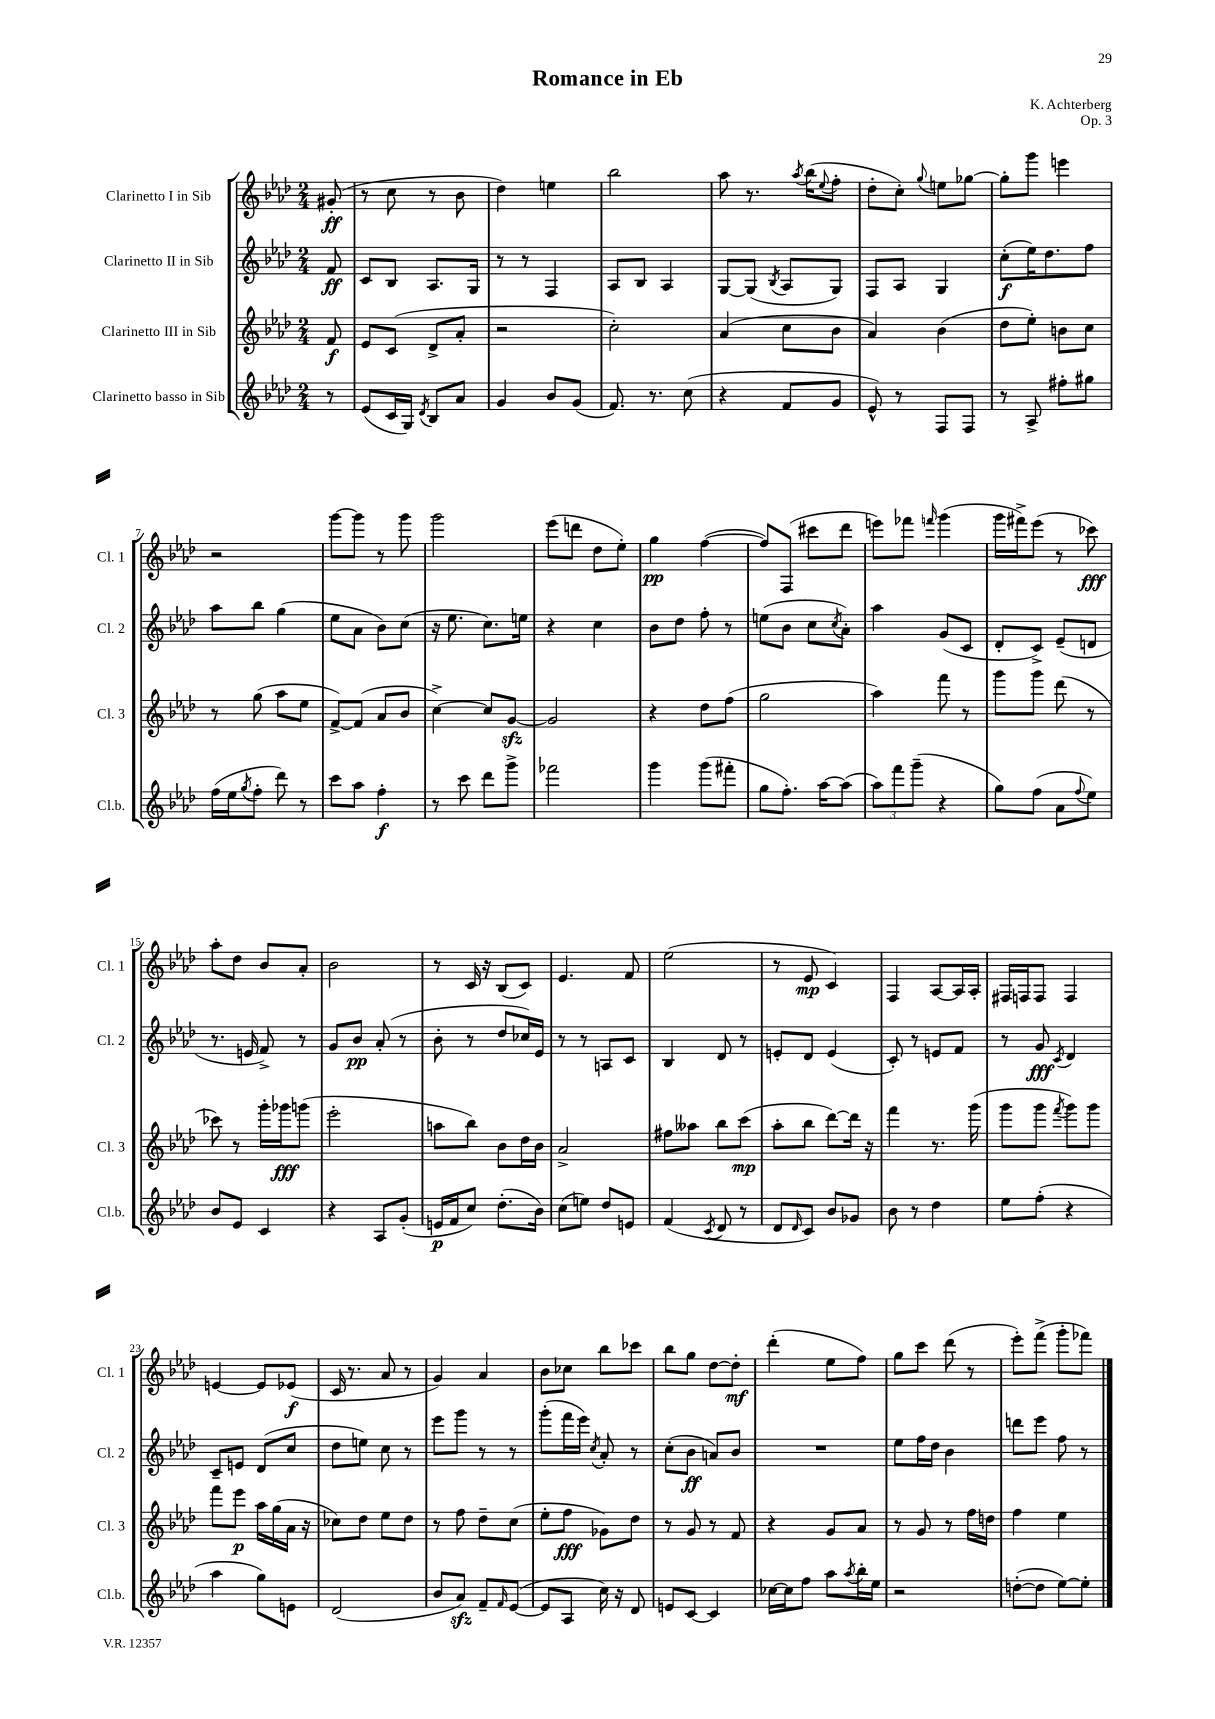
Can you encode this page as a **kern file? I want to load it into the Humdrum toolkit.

**kern	**dynam	**kern	**dynam	**kern	**dynam	**kern	**dynam
*part4	*part4	*part3	*part3	*part2	*part2	*part1	*part1
*staff4	*staff4	*staff3	*staff3	*staff2	*staff2	*staff1	*staff1
*I"Clarinetto basso in Sib	*	*I"Clarinetto III in Sib	*	*I"Clarinetto II in Sib	*	*I"Clarinetto I in Sib	*
*I'Cl.b.	*	*I'Cl. 3	*	*I'Cl. 2	*	*I'Cl. 1	*
*clefG2	*	*clefG2	*	*clefG2	*	*clefG2	*
*k[b-e-a-d-]	*	*k[b-e-a-d-]	*	*k[b-e-a-d-]	*	*k[b-e-a-d-]	*
*M2/4	*	*M2/4	*	*M2/4	*	*M2/4	*
=	=	=	=	=	=	=	=
8r	.	8f/	f	8f/	ff	(8g#X'/	ff
=1	=1	=1	=1	=1	=1	=1	=1
(8e-/L	.	8e-/L	.	8c/L	.	8r	.
16c/L	.	(8c/J	.	8B-/J	.	8cc\	.
16G/JJ)	.	.	.	.	.	.	.
8qd-/	.	.	.	.	.	.	.
8B-/L	.	8d-^/L	.	8.A-/L	.	8r	.
8a-/J	.	8a-'/J	.	.	.	8b-\	.
.	.	.	.	16G/Jk	.	.	.
=2	=2	=2	=2	=2	=2	=2	=2
4g/	.	2r	.	8r	.	4dd-\)	.
.	.	.	.	8r	.	.	.
8b-/L	.	.	.	4F/	.	4een\	.
(8g/J	.	.	.	.	.	.	.
=3	=3	=3	=3	=3	=3	=3	=3
8.f/)	.	2cc'\)	.	8A-/L	.	2bb-\	.
.	.	.	.	8B-/J	.	.	.
8.r	.	.	.	.	.	.	.
.	.	.	.	4A-/	.	.	.
(8cc\	.	.	.	.	.	.	.
=4	=4	=4	=4	=4	=4	=4	=4
4r	.	(4a-/	.	[8G/L	.	8aa-\	.
.	.	.	.	(8G/J]	.	8.r	.
.	.	.	.	8qB-/	.	.	.
8f/L	.	8cc\L	.	8A-/L	.	.	.
.	.	.	.	.	.	8qaa-/	.
.	.	.	.	.	.	(16bb-\KL	.
.	.	.	.	.	.	8qqee-/	.
8g/J	.	8b-\J	.	8G/J)	.	8ff'\J	.
=5	=5	=5	=5	=5	=5	=5	=5
8e-^^/)	.	4a-/)	.	8F/L	.	8dd-'\L	.
8r	.	.	.	8A-/J	.	8cc'\J)	.
.	.	.	.	.	.	8qqgg/	.
8F/L	.	(4b-\	.	4G/	.	8een\L	.
8F/J	.	.	.	.	.	[8gg-X\J	.
=6	=6	=6	=6	=6	=6	=6	=6
8r	.	8dd-\L	.	(8cc'\L	f	8gg-'\L]	.
8A-^/	.	8ee-'\J)	.	16ee-\K)	.	8ggg\J	.
.	.	.	.	8.dd-\	.	.	.
8ff#X'\L	.	8bn\L	.	.	.	4eeen\	.
8gg#X\J	.	8cc\J	.	8ff\J	.	.	.
!!LO:LB:g=z
=7	=7	=7	=7	=7	=7	=7	=7
(16ff\LL	.	8r	.	8aa-\L	.	2r	.
16ee-\J	.	.	.	.	.	.	.
8qgg/	.	.	.	.	.	.	.
8ff'\J	.	(8gg\	.	8bb-\J	.	.	.
8ddd-\)	.	8aa-\L	.	(4gg\	.	.	.
8r	.	8ee-\J	.	.	.	.	.
=8	=8	=8	=8	=8	=8	=8	=8
8ccc\L	.	[8f^/L)	.	8ee-\L	.	[8ggg\L	.
8aa-\J	.	(8f/J]	.	8a-\J	.	8ggg\J]	.
4ff'\	f	8a-/L	.	8b-\L)	.	8r	.
.	.	8b-/J	.	(8cc\J	.	8ggg\	.
=9	=9	=9	=9	=9	=9	=9	=9
8r	.	[4cc^\)	.	16r	.	2ggg\	.
.	.	.	.	8.ee-\	.	.	.
8ccc\	.	.	.	.	.	.	.
8ddd-\L	.	8cc/L]	.	8.cc\L)	.	.	.
8ggg^\J	.	[8gzz/J	.	.	.	.	.
.	.	.	.	16een\Jk	.	.	.
=10	=10	=10	=10	=10	=10	=10	=10
2fff-X\	.	2g/]	.	4r	.	(8eee-\L	.
.	.	.	.	.	.	8dddn\J	.
.	.	.	.	4cc\	.	8dd-\L	.
.	.	.	.	.	.	8ee-'\J)	.
=11	=11	=11	=11	=11	=11	=11	=11
4ggg\	.	4r	.	8b-\L	.	4gg\	pp
.	.	.	.	8dd-\J	.	.	.
(8ggg\L	.	8dd-\L	.	8ff'\	.	([4ff\	.
8fff#X'\J	.	(8ff\J	.	8r	.	.	.
=12	=12	=12	=12	=12	=12	=12	=12
8gg\L	.	2gg\	.	(8een\L	.	8ff/L])	.
8.ff'\J)	.	.	.	8b-\J	.	(8F/J	.
.	.	.	.	8cc\L	.	8ccc#X\L	.
[16aa-\KL	.	.	.	.	.	.	.
.	.	.	.	8qcc/	.	.	.
(8aa-\J]	.	.	.	8a-'\J)	.	8ddd-\J	.
=13	=13	=13	=13	=13	=13	=13	=13
12aa-\L)	.	4aa-\)	.	4aa-\	.	8eeen\L)	.
12fff\	.	.	.	.	.	.	.
.	.	.	.	.	.	8fff-X\J	.
(12ggg~\J	.	.	.	.	.	.	.
.	.	.	.	.	.	16qqfffn/	.
4r	.	8fff\	.	(8g/L	.	(4ggg\	.
.	.	8r	.	8c/J	.	.	.
=14	=14	=14	=14	=14	=14	=14	=14
8gg\L)	.	8ggg\L	.	8d-'/L	.	16ggg\LL	.
.	.	.	.	.	.	16fff#X^\J)	.
(8ff\J	.	8ggg\J	.	8c^/J)	.	(8eee-\J	.
8a-\L	.	(8ddd-\	.	(8e-~/L	.	8r	.
8qqff/	.	.	.	.	.	.	.
8ee-\J)	.	8r	.	8dn/J	.	8ccc-X\)	fff
!!LO:LB:g=z
=15	=15	=15	=15	=15	=15	=15	=15
8b-/L	.	8ccc-X\)	.	8.r	.	8aa-'\L	.
8e-/J	.	8r	.	.	.	8dd-\J	.
.	.	.	.	16en/	.	.	.
4c/	.	16ggg'\LL	.	8f^/)	.	8b-/L	.
.	.	16ggg-X\J	fff	.	.	.	.
.	.	(8gggn\J	.	8r	.	8a-'/J	.
=16	=16	=16	=16	=16	=16	=16	=16
4r	.	2eee-'\	.	8g/L	.	2b-\	.
.	.	.	.	8b-/J	pp	.	.
8A-/L	.	.	.	(8a-'/	.	.	.
(8g'/J	.	.	.	8r	.	.	.
=17	=17	=17	=17	=17	=17	=17	=17
16en/LL	p	8aan\L	.	8b-'\	.	8r	.
16f/J	.	.	.	.	.	.	.
8cc/J)	.	8bb-\J)	.	8r	.	16c/	.
.	.	.	.	.	.	16r	.
(8.dd-'\L	.	8b-\L	.	8dd-/L	.	(8B-/L	.
.	.	16dd-\L	.	16cc-X/L)	.	8c/J)	.
16b-\Jk)	.	16b-\JJ	.	16e-/JJ	.	.	.
=18	=18	=18	=18	=18	=18	=18	=18
(8cc\L	.	2a-^/	.	8r	.	4.e-/	.
8een\J)	.	.	.	8r	.	.	.
8dd-/L	.	.	.	8An/L	.	.	.
8en/J	.	.	.	8c/J	.	8f/	.
=19	=19	=19	=19	=19	=19	=19	=19
(4f/	.	8ff#X\L	.	4B-/	.	(2ee-\	.
.	.	8aa--X\J	.	.	.	.	.
8qc/	.	.	.	.	.	.	.
8d-/	.	8bb-\L	.	8d-/	.	.	.
8r	.	(8ccc\J	mp	8r	.	.	.
=20	=20	=20	=20	=20	=20	=20	=20
8d-/L	.	8aa-'\L	.	8en'/L	.	8r	.
16qqd-/	.	.	.	.	.	.	.
8c/J)	.	8bb-\J	.	8d-/J	.	8e-/	mp
8b-/L	.	[8ddd-\L)	.	(4e/	.	4c/)	.
8g-X/J	.	16ddd-\Jk]	.	.	.	.	.
.	.	16r	.	.	.	.	.
=21	=21	=21	=21	=21	=21	=21	=21
8b-\	.	4fff\	.	8c'/)	.	4F/	.
8r	.	.	.	8r	.	.	.
4dd-\	.	8.r	.	8en/L	.	[8A-/L	.
.	.	.	.	8f/J	.	16A-/L]	.
.	.	(16ggg\	.	.	.	16A-'/JJ	.
=22	=22	=22	=22	=22	=22	=22	=22
8ee-\L	.	8ggg\L	.	8r	.	16F#X/LL	.
.	.	.	.	.	.	16Fn/J	.
(8ff'\J	.	8ggg\J	.	8g/	fff	8F/J	.
.	.	8qfff/	.	8qc/	.	.	.
4r	.	8ggg\L)	.	4d-/	.	4F/	.
.	.	8ggg\J	.	.	.	.	.
!!LO:LB:g=z
=23	=23	=23	=23	=23	=23	=23	=23
4aa-\	.	8fff\L	.	8c~/L	.	[4en/	.
.	.	8eee-\J	p	8en/J	.	.	.
8gg\L)	.	16aa-\LL	.	(8d-/L	.	8e/L]	.
.	.	(16gg\	.	.	.	.	.
8en\J	.	16a-\JJ	.	8cc/J	.	(8e-X/J	f
.	.	16r	.	.	.	.	.
=24	=24	=24	=24	=24	=24	=24	=24
(2d-/	.	8cc-X\L)	.	8dd-\L	.	16c/	.
.	.	.	.	.	.	8.r	.
.	.	8dd-\J	.	8een\J)	.	.	.
.	.	8ee-\L	.	8cc\	.	8a-/	.
.	.	8dd-\J	.	8r	.	8r	.
=25	=25	=25	=25	=25	=25	=25	=25
8b-/L	.	8r	.	8eee-\L	.	4g/)	.
8a-zz/J)	.	8ff\	.	8ggg\J	.	.	.
8f~/L	.	8dd-~\L	.	8r	.	4a-/	.
16qqf/	.	.	.	.	.	.	.
([8e-/J	.	(8cc\J	.	8r	.	.	.
=26	=26	=26	=26	=26	=26	=26	=26
8e-/L]	.	8ee-'\L	.	(8ggg'\L	.	8b-\L	.
8A-/J	.	8ff\J	fff	16fff\L	.	8cc-X\J	.
.	.	.	.	16eee-\JJ)	.	.	.
.	.	.	.	8qcc/	.	.	.
16cc\)	.	8g-X\L)	.	8a-'/	.	8bb-\L	.
16r	.	.	.	.	.	.	.
8d-/	.	8dd-\J	.	8r	.	8ccc-X\J	.
=27	=27	=27	=27	=27	=27	=27	=27
8en/L	.	8r	.	(8cc'\L	.	8bb-\L	.
[8c/J	.	8g/	.	8b-\J	ff	8gg\J	.
4c/]	.	8r	.	8an/L)	.	[8dd-\L	.
.	.	8f/	.	8b-/J	.	8dd-'\J]	mf
=28	=28	=28	=28	=28	=28	=28	=28
[16cc-X\LL	.	4r	.	2r	.	(4ddd-'\	.
16cc-\J]	.	.	.	.	.	.	.
8ff\J	.	.	.	.	.	.	.
8aa-\L	.	8g/L	.	.	.	8ee-\L	.
8qaa-/	.	.	.	.	.	.	.
16bb-'\L	.	8a-/J	.	.	.	8ff\J)	.
16ee-\JJ	.	.	.	.	.	.	.
=29	=29	=29	=29	=29	=29	=29	=29
2r	.	8r	.	8ee-\L	.	8gg\L	.
.	.	8g/	.	16ff\L	.	8ccc\J	.
.	.	.	.	16dd-\JJ	.	.	.
.	.	8r	.	4b-\	.	(8ddd-\	.
.	.	16ff\LL	.	.	.	8r	.
.	.	16ddn\JJ	.	.	.	.	.
=30	=30	=30	=30	=30	=30	=30	=30
([8ddn'\L	.	4ff\	.	8dddn\L	.	8eee-'\L)	.
8dd\J]	.	.	.	8eee-\J	.	(8fff^\J	.
[8ee-\L)	.	4ee-\	.	8ff\	.	8ggg'\L	.
8ee-'\J]	.	.	.	8r	.	8fff-X\J)	.
==	==	==	==	==	==	==	==
*-	*-	*-	*-	*-	*-	*-	*-
